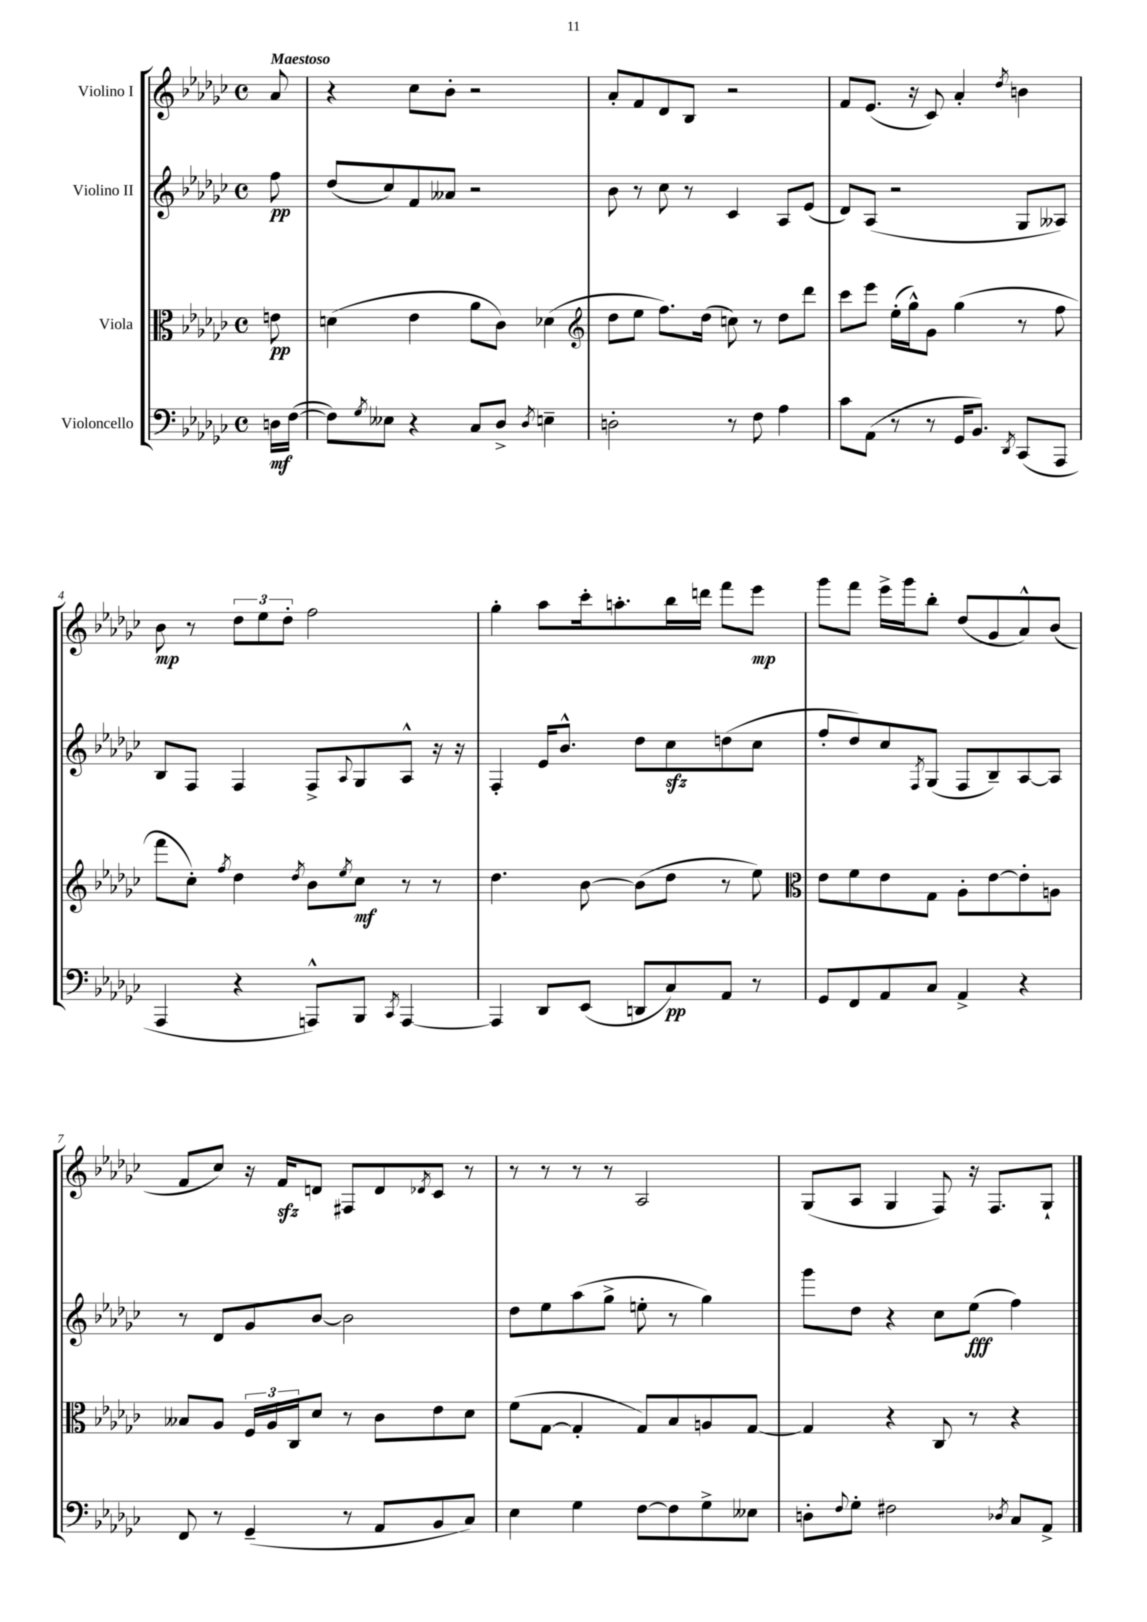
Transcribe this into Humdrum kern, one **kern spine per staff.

**kern	**dynam	**kern	**dynam	**kern	**dynam	**kern	**dynam
*part4	*part4	*part3	*part3	*part2	*part2	*part1	*part1
*staff4	*staff4	*staff3	*staff3	*staff2	*staff2	*staff1	*staff1
*I"Violoncello	*	*I"Viola	*	*I"Violino II	*	*I"Violino I	*
*clefF4	*	*clefC3	*	*clefG2	*	*clefG2	*
*k[b-e-a-d-g-c-]	*	*k[b-e-a-d-g-c-]	*	*k[b-e-a-d-g-c-]	*	*k[b-e-a-d-g-c-]	*
*M4/4	*	*M4/4	*	*M4/4	*	*M4/4	*
*met(c)	*	*met(c)	*	*met(c)	*	*met(c)	*
=	=	=	=	=	=	=	=
!	!	!	!	!	!	!LO:TX:a:B:t=Maestoso	!
16Dn\LL	mf	8en\	pp	8ff\	pp	8a-/	.
([16F\JJ	.	.	.	.	.	.	.
=1	=1	=1	=1	=1	=1	=1	=1
8F\L])	.	(4dn\	.	(8dd-/L	.	4r	.
8qG-/	.	.	.	.	.	.	.
8E--X\J	.	.	.	8cc-/)	.	.	.
4r	.	4e-\	.	8f/	.	8cc-\L	.
.	.	.	.	8a--X/J	.	8b-'\J	.
8C-/L	.	8a-\L	.	2r	.	2r	.
8D-^/J	.	8c-\J)	.	.	.	.	.
8qD-/	.	.	.	.	.	.	.
4En~\	.	(4d-X\	.	.	.	.	.
=2	=2	=2	=2	=2	=2	=2	=2
*	*	*clefG2	*	*	*	*	*
2Dn'\	.	8dd-\L	.	8b-\	.	8a-'/L	.
.	.	8ee-\J	.	8r	.	8f/	.
.	.	8.ff\L)	.	8cc-\	.	8d-/	.
.	.	.	.	8r	.	8B-/J	.
.	.	(16dd-\Jk	.	.	.	.	.
8r	.	8ccn\)	.	4c-/	.	2r	.
8F\	.	8r	.	.	.	.	.
4A-\	.	8dd-\L	.	8A-/L	.	.	.
.	.	8ddd-\J	.	(8e-/J	.	.	.
=3	=3	=3	=3	=3	=3	=3	=3
8c-\L	.	8ccc-\L	.	8d-/L)	.	8f/L	.
(8AA-\J	.	8eee-\J	.	(8A-/J	.	(8.e-/J	.
8r	.	(16ee-'\LL	.	2r	.	.	.
.	.	16gg-^^\J)	.	.	.	16r	.
8r	.	8g-\J	.	.	.	8c-/)	.
16GG-/KL	.	(4gg-\	.	.	.	4a-'/	.
8.BB-/J)	.	.	.	.	.	.	.
8qDD-/	.	.	.	.	.	8qdd-/	.
(8CC-/L	.	8r	.	8G-/L	.	4bn\	.
8AAA-/J	.	8ff\	.	8A--X/J)	.	.	.
!!LO:LB:g=z
=4	=4	=4	=4	=4	=4	=4	=4
4AAA-/	.	8fff\L	.	8B-/L	.	8b-\	mp
.	.	8cc-'\J)	.	8F/J	.	8r	.
.	.	8qff/	.	.	.	.	.
4r	.	4dd-\	.	4F/	.	12dd-\L	.
.	.	.	.	.	.	12ee-\	.
.	.	.	.	.	.	12dd-'\J	.
.	.	8qdd-/	.	.	.	.	.
8AAAn^^/L)	.	8b-\L	.	8F^/L	.	2ff\	.
.	.	8qee-/	.	8qqA-/	.	.	.
8BBB-/J	.	8cc-\J	mf	8G-/	.	.	.
8qCC-/	.	.	.	.	.	.	.
[4AAA/	.	8r	.	8A-^^/J	.	.	.
.	.	8r	.	16r	.	.	.
.	.	.	.	16r	.	.	.
=5	=5	=5	=5	=5	=5	=5	=5
4AAA/]	.	4.dd-\	.	4F'/	.	4gg-'\	.
8DD-/L	.	.	.	16e-/KL	.	8aa-\L	.
.	.	.	.	8.b-^^/J	.	.	.
(8EE-/J	.	[8b-\	.	.	.	16ccc-'\k	.
.	.	.	.	.	.	8.aan'\	.
8DDn/L	.	(8b-\L]	.	8dd-\L	.	.	.
8C-/)	pp	8dd-\J	.	8cc-zz\	.	16bb-\L	.
.	.	.	.	.	.	16dddn\JJ	.
8AA-/J	.	8r	.	(8ddn\	.	8fff\L	.
8r	.	8ee-\)	.	8cc-\J	.	8eee-\J	mp
=6	=6	=6	=6	=6	=6	=6	=6
*	*	*clefC3	*	*	*	*	*
8GG-/L	.	8e-\L	.	8ff'/L	.	8ggg-\L	.
8FF/	.	8f\	.	8dd-/)	.	8fff\J	.
8AA-/	.	8e-\	.	8cc-/	.	16eee-^\LL	.
.	.	.	.	.	.	16ggg-\J	.
.	.	.	.	8qF/	.	.	.
8C-/J	.	8G-\J	.	(8G-/J	.	8bb-'\J	.
4AA-^/	.	8A-'\L	.	8F/L	.	(8dd-/L	.
.	.	[8e-\	.	8B-~/)	.	8g-/	.
4r	.	8e-'\]	.	[8A-/	.	8a-^^/)	.
.	.	8An\J	.	8A-/J]	.	(8b-/J	.
!!LO:LB:g=z
=7	=7	=7	=7	=7	=7	=7	=7
8FF/	.	8B--X/L	.	8r	.	8f/L	.
8r	.	8A-/J	.	8d-/L	.	8cc-/J)	.
(4GG-~/	.	24F/LL	.	8g-/	.	16r	.
.	.	24A-/	.	.	.	.	.
.	.	.	.	.	.	16fzz/KL	.
.	.	24C-/J	.	.	.	.	.
.	.	8d-/J	.	[8b-/J	.	8dn/J	.
8r	.	8r	.	2b-\]	.	8F#X/L	.
8AA-/L	.	8c-\L	.	.	.	8d/	.
.	.	.	.	.	.	8qd-X/	.
8BB-/	.	8e-\	.	.	.	8c-/J	.
8C-/J)	.	8d-\J	.	.	.	8r	.
=8	=8	=8	=8	=8	=8	=8	=8
4E-\	.	(8f\L	.	8dd-\L	.	8r	.
.	.	[8G-\J	.	8ee-\	.	8r	.
4G-\	.	4G-'/]	.	(8aa-\	.	8r	.
.	.	.	.	8gg-^\J	.	8r	.
[8F\L	.	8G-/L)	.	8een'\	.	2A-/	.
8F\]	.	8B-/	.	8r	.	.	.
8G-^\	.	8An/	.	4gg-\)	.	.	.
8E--X\J	.	[8G-/J	.	.	.	.	.
=9	=9	=9	=9	=9	=9	=9	=9
8Dn'\L	.	4G-/]	.	8ggg-\L	.	(8G-/L	.
8qqF/	.	.	.	.	.	.	.
8G-'\J	.	.	.	8dd-\J	.	8A-/J	.
2F#X\	.	4r	.	4r	.	4G-/	.
.	.	8C-/	.	8cc-\L	.	8F/)	.
.	.	8r	.	(8ee-\J	fff	16r	.
.	.	.	.	.	.	8.F/L	.
8qD-X/	.	.	.	.	.	.	.
8C-/L	.	4r	.	4ff\)	.	.	.
8AA-^/J	.	.	.	.	.	8G-`/J	.
==	==	==	==	==	==	==	==
*-	*-	*-	*-	*-	*-	*-	*-
